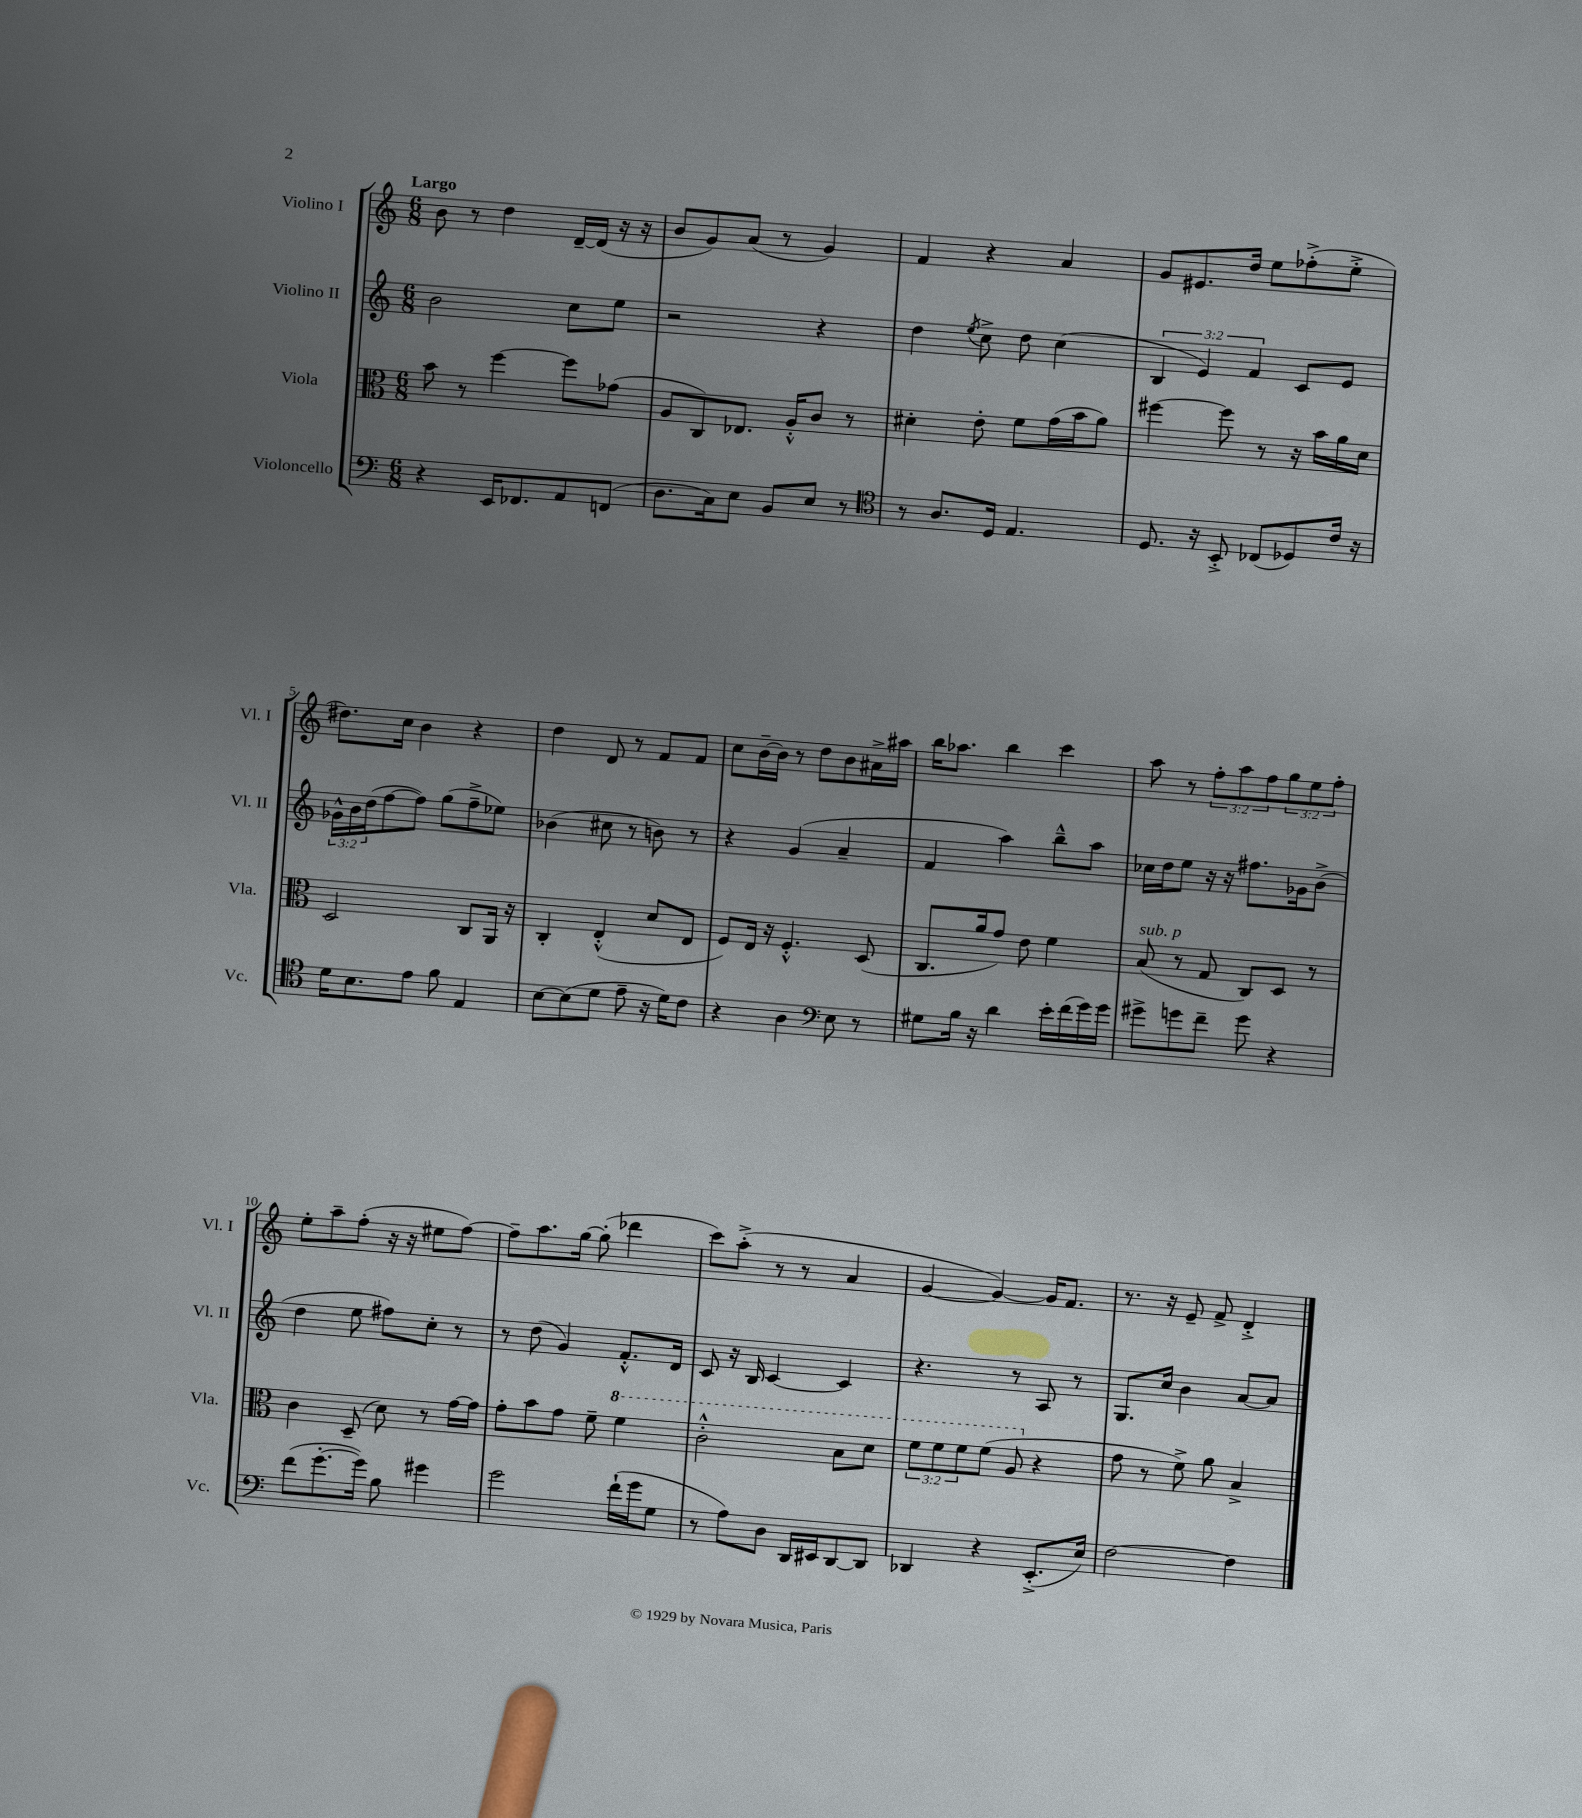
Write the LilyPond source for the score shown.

<<
\new StaffGroup <<
\new Staff = "s0" \with { instrumentName = "Violino I" shortInstrumentName = "Vl. I" } {
    \clef treble \key c \major \numericTimeSignature \time 6/8 \override Staff.TupletNumber.text = #tuplet-number::calc-fraction-text \tempo "Largo"
    b'8 r8 d''4 d'16~-- d'16( r16 r16 |
    b'8 g'8) a'8( r8 g'4) |
    f'4 r4 a'4 |
    g'8 eis'8. d''16 e''8 fes''8-.->( e''8-.-> |
    dis''8.) c''16 b'4 r4 |
    d''4 d'8 r8 f'8 f'8 |
    c''8 b'16~-- b'16 r8 d''8 b'8 ais'16-> ais''16 |
    b''16 aes''8. b''4 c'''4 |
    a''8 r8 \tuplet 3/2 { f''8-. a''8 f''8 } \tuplet 3/2 { g''8 e''8 f''8-. } |
    e''8-. a''8-- f''8-.( r16 r16 eis''8 f''8~) |
    f''8-- a''8. g''16~ g''8-.( des'''4 |
    c'''8) a''8-.->( r8 r8 a'4 |
    g'4~ g'4~) g'16 f'8. |
    r8. r16 e'8-- f'8-> d'4-.-> \bar "|." |
}
\new Staff = "s1" \with { instrumentName = "Violino II" shortInstrumentName = "Vl. II" } {
    \clef treble \key c \major \numericTimeSignature \time 6/8 \override Staff.TupletNumber.text = #tuplet-number::calc-fraction-text
    b'2 c''8 e''8 |
    r2 r4 |
    d''4 \acciaccatura { e''8 } c''8-> d''8 c''4( |
    \tuplet 3/2 { b4 e'4) f'4 } c'8 e'8 |
    \tuplet 3/2 { ges'16-^ b'16 d''16( } f''8~ f''8) g''8( f''8---> ees''8) |
    bes'4( cis''8 r8 b'8) r8 |
    r4 g'4( a'4-- |
    f'4 a''4) b''8---^ a''8 |
    ces''16 d''16 e''8 r16 r16 fis''8. ges'16 b'8->( |
    d''4 e''8 fis''8) c''8-. r8 |
    r8 d''8( g'4) f'8.-.-^ d'16 |
    c'8 r16 b16 c'4~ c'4 |
    r4. r8 a8 r8 |
    g8. c''16 b'4 a'8~ a'8 \bar "|." |
}
\new Staff = "s2" \with { instrumentName = "Viola" shortInstrumentName = "Vla." } {
    \clef alto \key c \major \numericTimeSignature \time 6/8 \override Staff.TupletNumber.text = #tuplet-number::calc-fraction-text
    b'8 r8 f''4~ f''8 ges'8( |
    a8 c8) ees8. a16-.-^ c'8 r8 |
    dis'4-. e'8-. f'8 g'16( b'16 a'8) |
    fis''4~ fis''8 r8 r16 b'16 a'16 d'16 |
    d2 c8 a,16 r16 |
    c4-. e4-.-^( d'8 e8 |
    f8) e16 r16 f4.-.-^ d8( |
    c8. a'16 g'8) e'8 f'4 |
    b8^\markup { \italic "sub. p" }( r8 g8 c8) d8 r8 |
    c'4 d8--( d'8) r8 g'16~ g'16 |
    g'8-. b'8 g'8 f'8-- \ottava #1 f''4 |
    c''2-.-^ b'8 d''8 |
    \tuplet 3/2 { f''8 f''8 f''8 } f''8( a'8 \ottava #0 r4 |
    g'8 r8 f'8->) a'8 b4-> \bar "|." |
}
\new Staff = "s3" \with { instrumentName = "Violoncello" shortInstrumentName = "Vc." } {
    \clef bass \key c \major \numericTimeSignature \time 6/8
    r4 e,16 fes,8. a,8 f,8( |
    d8. c16) e8 b,8 e8 r8 |
    \clef tenor r8 a8. d16 e4. |
    d8. r16 b,8-.-> ces8( des8) c'16 r16 |
    d'16 b8. e'8 f'8 e4 |
    b8~ b8( d'8 e'8-- r16 d'16) c'8 |
    r4 a4 \clef bass e8 r8 |
    gis8 b16 r16 d'4 e'16-. f'16( g'16) g'16 |
    gis'8-> g'8 f'8-- g'8 r4 |
    f'8( g'8.~-. g'16) b8 gis'4 |
    g'2 f'16-!( g'16 g8 |
    r8 a8) d8 d,16 eis,16 d,8~ d,8 |
    des,4 r4 e,8.-.->( e16) |
    f2~ f4 \bar "|." |
}
>>
>>
